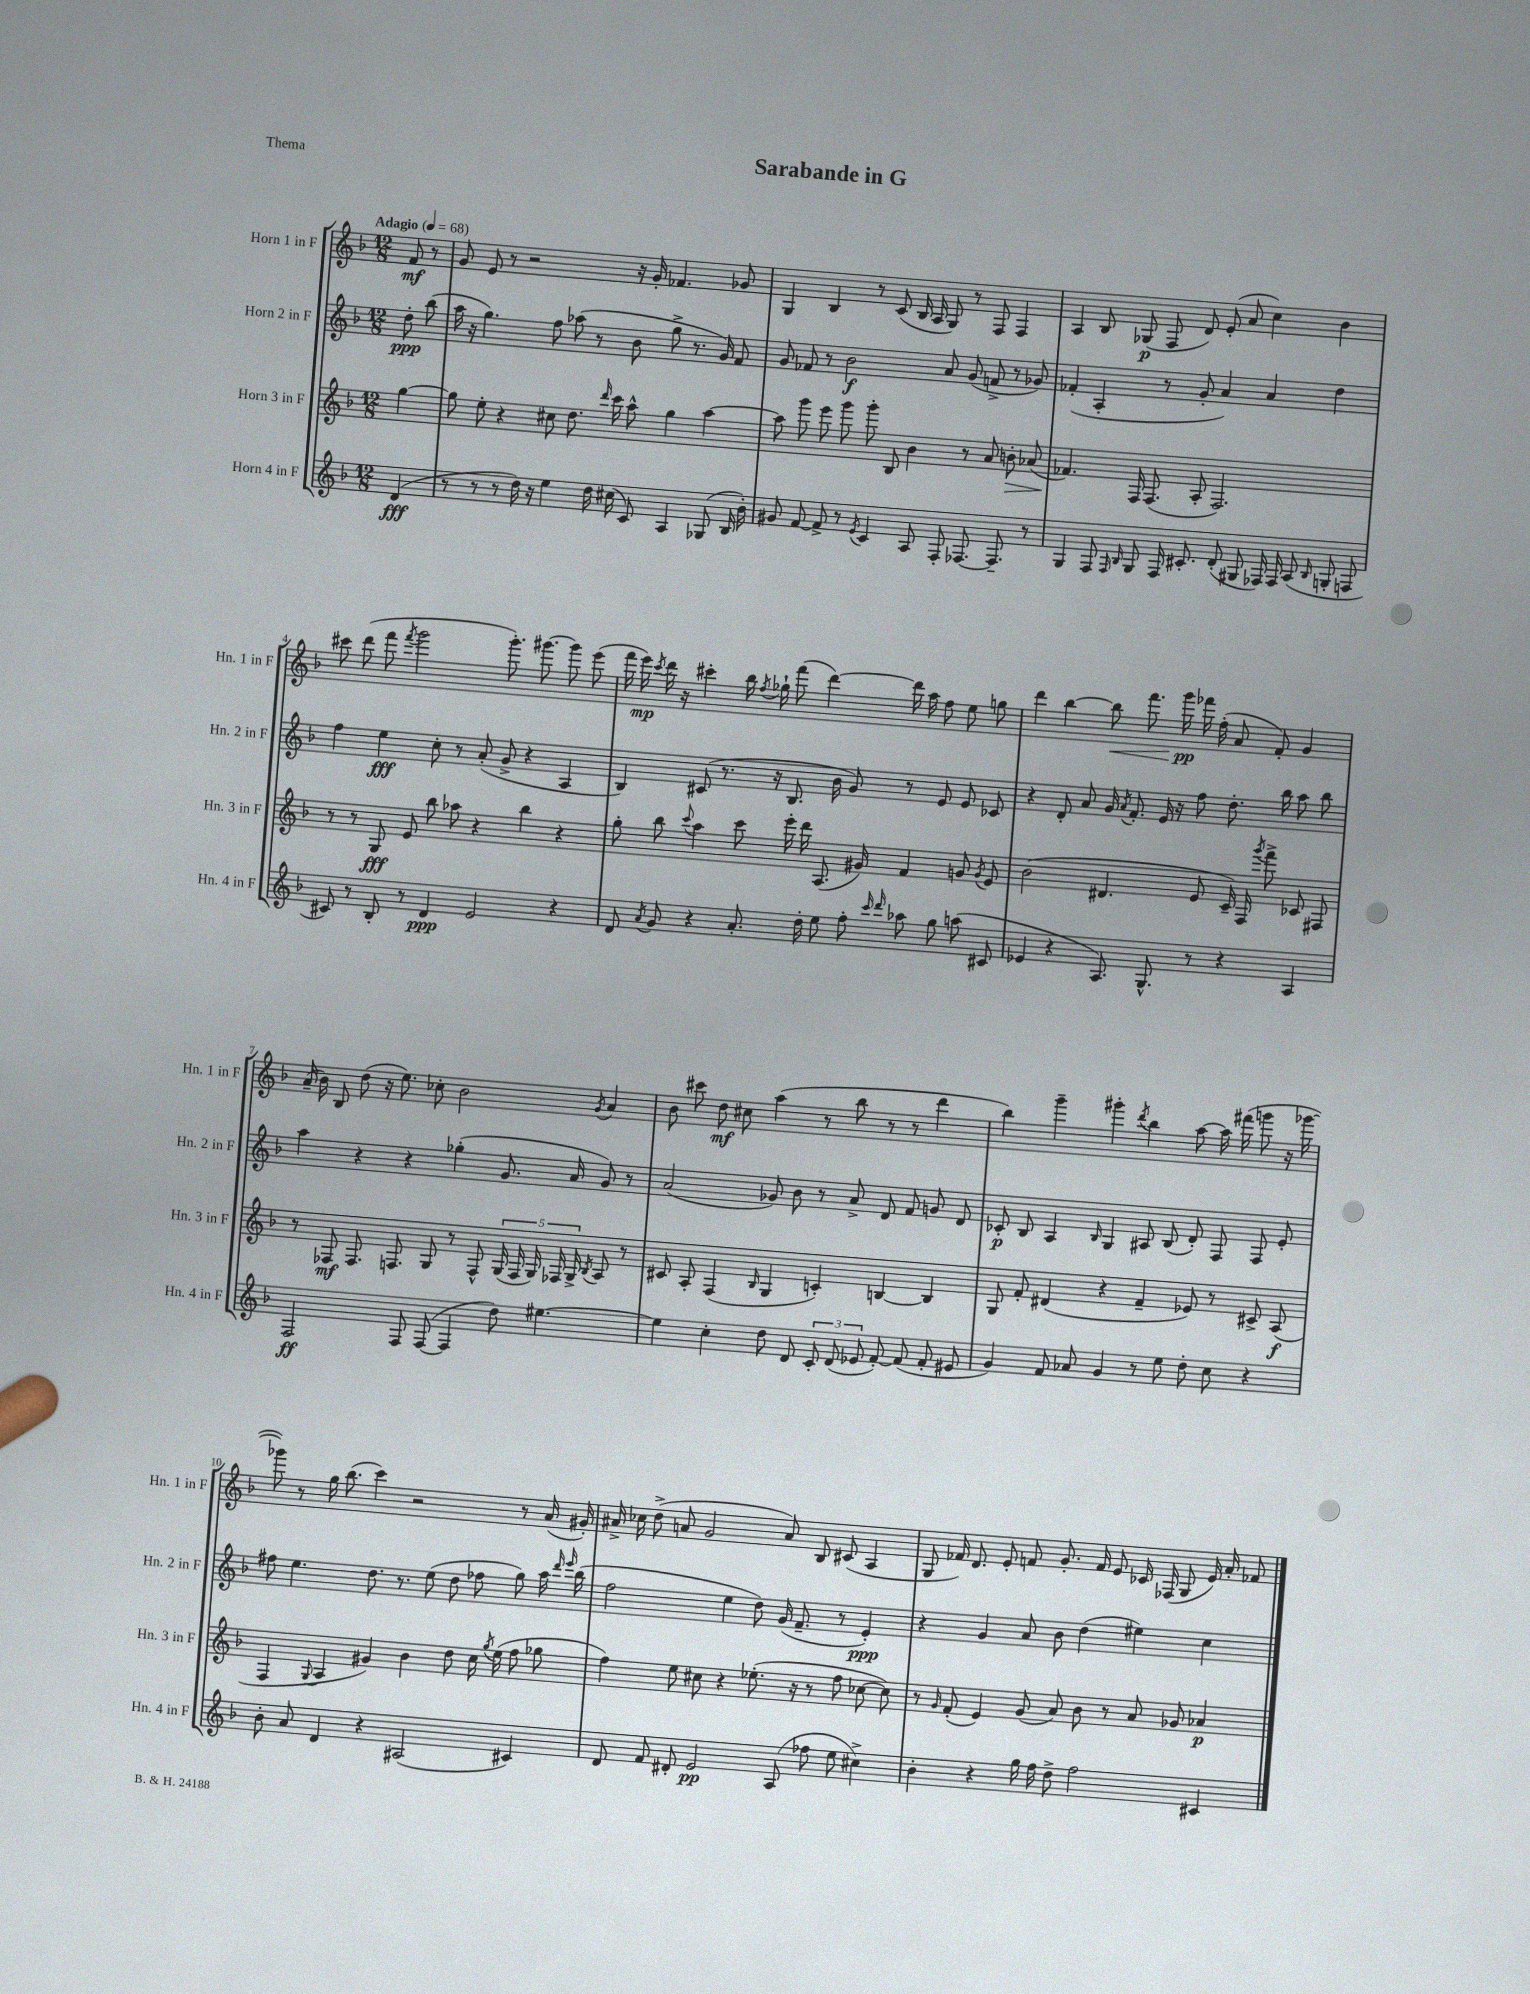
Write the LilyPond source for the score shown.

\header { title = "Sarabande in G" piece = "Thema" }
<<
\new StaffGroup <<
\new Staff = "s0" \with { instrumentName = "Horn 1 in F" shortInstrumentName = "Hn. 1 in F" } {
    \clef treble \key f \major \numericTimeSignature \time 12/8 \partial 4 \tempo "Adagio" 4 = 68
    \autoBeamOff f'8\mf r8 |
    g'8 e'8 r8 r2 r16 g'16-. fes'4. ges'8 |
    g4 bes4 r8 c'8( bes16 a16 g8) r8 f8 f4 |
    a4 bes8 ges8\p( f8 d'8) e'8-.( a'8 c''4) bes'4 |
    cis'''8 d'''8( f'''8 \acciaccatura { f'''8 } g'''2 g'''8.-.) gis'''8.~ gis'''8 e'''8( |
    f'''16 e'''16\mp) \acciaccatura { c'''8 } d'''16 r16 cis'''4-. bes''16 \acciaccatura { f''8 } ges''16-! f'''8( d'''4~) d'''16 a''16 f''8 e''8 g''8 |
    d'''4 bes''4~ bes''8\< f'''8. g'''16\pp\! fes'''16 f''16-.( a'8 f'8-.) g'4 |
    a'16--( bes'16) bes8 d''8( r16 e''8.) ces''8-. bes'2 \acciaccatura { g'8 } a'4 |
    bes'8 cis'''8 d''8\mf cis''8 a''4( r8 bes''8 r8 r8 d'''4 |
    bes''4) g'''4-- gis'''4-. \acciaccatura { d'''8 } bes''4 a''8~ a''16 fis'''16( g'''8 r16 ges'''16~ |
    ges'''8) r8 g''16 bes''8.( c'''4) r2 r8 a'16( gis'16-.) |
    ais'16-> ces''16 d''8->( a'8 g'2 a'8) bes8 cis'8( a4 |
    g8 fes'16) d'8. e'8-. f'8 g'8.-. f'16 e'8 ces'16 fes16( g8 e'16) a'16-. fes'8 \bar "|." |
}
\new Staff = "s1" \with { instrumentName = "Horn 2 in F" shortInstrumentName = "Hn. 2 in F" } {
    \clef treble \key f \major \numericTimeSignature \time 12/8 \partial 4
    \autoBeamOff d''8-.\ppp bes''8( |
    a''16 r16 g''4.) f''8 aes''8( r8 bes'8 g''8-> r8. g'16) f'8 |
    g'8 fes'8 r8 bes'2\f a'8 g'8( f'8-> r8 ges'8) |
    fes'4-.( a4-. r8 g'8-. a'4) a'4 d''4 |
    f''4 e''4\fff c''8-. r8 a'8-.( g'8-> r4 a4 |
    bes4) cis'8( r8. r16 bes8. bes'16 g'8) r8 e'8 e'8 ces'8 |
    r4 d'8-. a'8 g'16 \acciaccatura { a'8 } f'8.-. e'16 r16 f''8 d''8.-. bes''16 a''8 bes''8 |
    a''4 r4 r4 ges''4-.( g'8. a'16 g'8) r8 |
    a'2( ges'8) bes'8 r8 a'8-> d'8 f'8 g'8 d'8 |
    ces'8-.\p bes8 a4 \grace { bes16 } g4 ais8 bes8( d'8-.) f8 f8 e'8-. |
    fis''8 e''4. d''8. r8. e''8( d''8 fes''8 g''8) a''16 \grace { d'''16 e'''16 } bes''16( |
    f''2 e''4 d''8) g'16( f'8.-- r8 e'4-.\ppp) |
    r4 g'4 a'8 bes'8 d''4( eis''4) c''4 \bar "|." |
}
\new Staff = "s2" \with { instrumentName = "Horn 3 in F" shortInstrumentName = "Hn. 3 in F" } {
    \clef treble \key f \major \numericTimeSignature \time 12/8 \partial 4
    \autoBeamOff g''4~ |
    g''8 e''8-. r4 cis''8 d''8. \grace { d'''16 } c'''16 a''8-^ g''4 a''4~ |
    a''8 g'''8 e'''8 g'''8 g'''8-. bes8 bes'4 r8 a'8 b'8-.\> aes'8( |
    fes'4.\!) f16 f8.( a8-. f2.) |
    r8 r8 g8\fff e'8 bes''8 aes''8 r4 bes''4 r4 |
    g''8-. bes''8 \appoggiatura { c'''8 } a''4 c'''8 e'''16-. d'''16 a8.( gis'16) f'4 g'8 \acciaccatura { g'8 } e'8 |
    bes'2( dis'4. e'8 c'16--) f16 \acciaccatura { g'''8 } f'''8-> ces'8 fis8 |
    r8 fes8\mf fes8. f8. g8 r8 f8-^ \tuplet 5/4 { g16( f16 g16) fes16 g16-> } \acciaccatura { bes8 } a8 r8 |
    cis'8 a8-. f4( \grace { bes16 } g4 c'4-.) b4~ b4 |
    g8 f'8-. dis'4( r4 f'4-- ees'8) r8 cis'8-> a8\f( |
    f4 \appoggiatura { g8 } a4 gis'4) bes'4 d''8 c''16 \acciaccatura { g''8 } e''16( f''8 ges''8 |
    f''4) e''8 cis''8 r4 ees''8.-.( r16 r8 f''8 ces''8~ ces''8) |
    r8 \grace { g'16 } f'8-.( e'4) g'8( a'8) bes'8 r8 a'8 ges'8 aes'4\p \bar "|." |
}
\new Staff = "s3" \with { instrumentName = "Horn 4 in F" shortInstrumentName = "Hn. 4 in F" } {
    \clef treble \key f \major \numericTimeSignature \time 12/8 \partial 4
    \autoBeamOff d'4\fff( |
    r8 r8 r8 d''16) r16 e''4 d''16 cis''16( c'8) a4 ges8( bes16 bes'16-.) |
    gis'8 f'8~ f'8-> r8 \acciaccatura { e'8 } c'4 a8 f8-. fes8.~ fes8.-- r8 |
    g4 f8 \grace { f16 bes16 } g8 f16 cis'8.-. d'8-.( gis8 fes16) fes16 a8( \grace { bes16 } g8-. f8 |
    cis'8) r8 bes8-. r8 d'4\ppp e'2 r4 |
    d'8 \acciaccatura { a'8 } g'8 r4 a'8.-. d''16-. e''8 f''8-. \grace { c'''16 d'''16 } aes''8 g''8 a''8( cis'8 |
    ees'4 r4 a8.) g8.-^ r8 r4 a4 |
    f2\ff f8 f8~( f4 d''8) eis''4.~ |
    eis''4 c''4-. d''8 d'8 \tuplet 3/2 { c'8-. d'8( ees'8 } f'8~-.) f'8( f'8-. eis'8 |
    g'4) f'8 aes'8 g'4 r8 e''8 d''8-. c''8 r4 |
    bes'8-. a'8 d'4 r4 ais2( cis'4) |
    d'8 f'8 dis'8-. e'2\pp a8( fes''8 e''8 cis''4->) |
    bes'4-. r4 g''16 f''16 d''8-> f''2 cis'4 \bar "|." |
}
>>
>>
